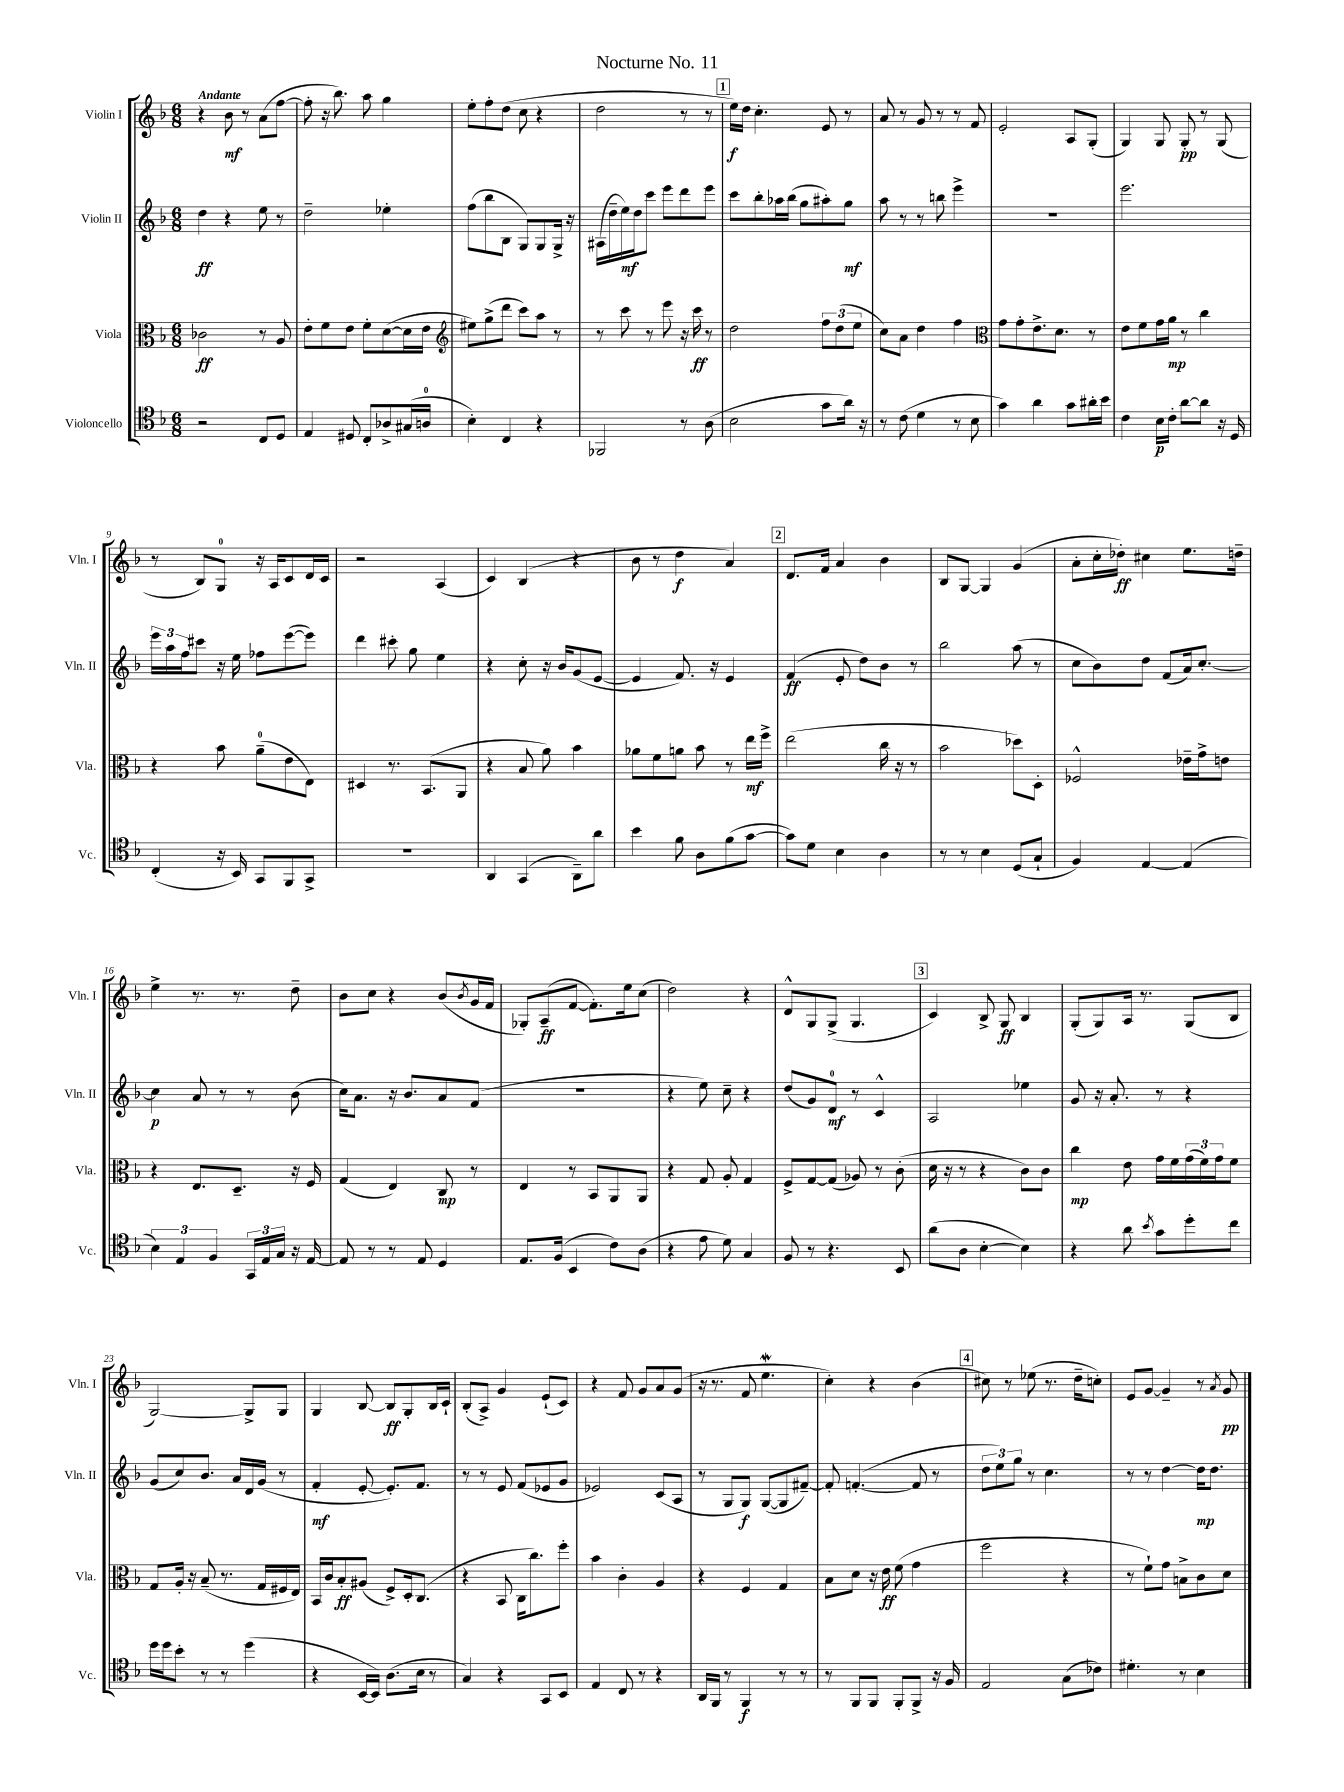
\header { title = "Nocturne No. 11" }
<<
\new StaffGroup <<
\new Staff = "s0" \with { instrumentName = "Violin I" shortInstrumentName = "Vln. I" } {
    \clef treble \key f \major \numericTimeSignature \time 6/8 \tempo "Andante"
    r4 bes'8\mf r8 a'8( f''8~ |
    f''8-. r16 bes''8.) a''8 g''4 |
    e''8-. f''8-. d''8( c''8 r4 |
    d''2 r8 r8 |
    \mark \markup { \box "1" } e''16\f) d''16 c''4.-. e'8 r8 |
    a'8 r8 g'8 r8 r8 f'8 |
    e'2-. a8 g8-.( |
    g4) g8 g8-.\pp r8 g8( |
    r8 bes8) g8-0 r16 a16 c'8 d'16 c'16 |
    r2 a4( |
    c'4) bes4( r4 |
    bes'8 r8 d''4\f a'4) |
    \mark \markup { \box "2" } d'8. f'16 a'4 bes'4 |
    bes8 g8~ g4 g'4( |
    a'8-. c''16-. des''16-.\ff) cis''4 e''8. d''16-- |
    e''4-> r8. r8. d''8-- |
    bes'8 c''8 r4 bes'8( \acciaccatura { bes'8 } g'16 f'16 |
    ges8-.) a8--\ff( f'8~ f'8.-.) e''16 c''8( |
    d''2) r4 |
    d'8-^ g8 g8->( g4. |
    \mark \markup { \box "3" } c'4) bes8-> g8\ff bes4 |
    g8-.( g8) a16 r8. g8( bes8 |
    g2~) g8-> g8 |
    g4 bes8~ bes8\ff g8-. bes16 c'16-! |
    bes8-.( a8->) g'4 e'8-!( c'8) |
    r4 f'8 g'8 a'8 g'8( |
    r16 r8. f'8 e''4.\mordent |
    c''4-.) r4 bes'4( |
    \mark \markup { \box "4" } cis''8) r8 ees''8( r8. d''16-- c''8-.) |
    e'8 g'8~ g'4-- r8 \acciaccatura { a'8 } g'8\pp \bar "|." |
}
\new Staff = "s1" \with { instrumentName = "Violin II" shortInstrumentName = "Vln. II" } {
    \clef treble \key f \major \numericTimeSignature \time 6/8
    d''4\ff r4 e''8 r8 |
    d''2-- ees''4-. |
    f''8( bes''8 bes8 g8) g8 g16-> r16 |
    ais16( d''16-- e''16\mf) d''16 c'''8 e'''8 d'''8 e'''8 |
    \mark \markup { \box "1" } c'''8 bes''8-. aes''16 bes''16( g''8 ais''8-.) g''8\mf |
    a''8 r8 r8 b''8 e'''4-> |
    R2. |
    e'''2. |
    \tuplet 3/2 { e'''16 a''16 f''16 } cis'''8 r16 e''16 fes''8 e'''8~( e'''8) |
    d'''4 cis'''8-. g''8 e''4 |
    r4 c''8-. r16 bes'16 g'8( e'8~ |
    e'4 f'8.) r16 e'4 |
    \mark \markup { \box "2" } f'4\ff( e'8-. d''8) bes'8 r8 |
    bes''2 a''8( r8 |
    c''8 bes'8) d''8 f'8( a'16) c''8.~-. |
    c''4\p a'8 r8 r8 bes'8( |
    c''16) a'8. r16 bes'8. a'8 f'8( |
    R2. |
    r4 e''8) c''8-- r4 |
    d''8( g'8) d'8-0\mf r8 c'4-^ |
    \mark \markup { \box "3" } a2 ees''4 |
    g'8 r16 a'8.-. r8 r4 |
    g'8( c''8) bes'8. a'16 d'16 g'16( r8 |
    f'4-.\mf e'8~-. e'8.-.) f'8. |
    r8 r8 e'8 f'8( ees'8 g'8 |
    ees'2) c'8( a8 |
    r8 g8 g8\f) g8~( g8 fis'8~--) |
    fis'8-. f'4.~-.( f'8 r8 |
    \mark \markup { \box "4" } \tuplet 3/2 { d''8 e''8) g''8 } r8 c''4. |
    r8 r8 d''4~ d''16\mp d''8. \bar "|." |
}
\new Staff = "s2" \with { instrumentName = "Viola" shortInstrumentName = "Vla." } {
    \clef alto \key f \major \numericTimeSignature \time 6/8
    ces'2\ff r8 a8 |
    e'8-. f'8 e'8 f'8-. d'8~( d'16 e'16 |
    \clef treble eis''8) g''8->( d'''8 c'''8) a''8 r8 |
    r8 c'''8 r8 e'''8 r16 c'''16\ff r8 |
    \mark \markup { \box "1" } d''2 \tuplet 3/2 { f''8 d''8( e''8 } |
    c''8) a'8 d''4 f''4 |
    \clef alto g'8 g'8-. e'8.-> d'8. r8 |
    e'8 f'8 g'16 a'16\mp r8 c''4 |
    r4 bes'8 a'8-0--( e'8 e8) |
    dis4 r8. bes,8.( a,8 |
    r4 bes8 a'8) bes'4 |
    aes'8 f'8 a'8 bes'8 r8 e''16\mf f''16-> |
    \mark \markup { \box "2" } e''2( c''16 r16 r8 |
    bes'2 des''8) d8-. |
    fes2-^ ees'16-- g'16-> e'8 |
    r4 e8. d8.-- r16 f16 |
    g4( e4) c8\mp r8 |
    e4 r8 bes,8 a,8 a,8 |
    r4 g8 a8-. g4 |
    f8-> g8~ g8( aes8) r8 c'8-.( |
    \mark \markup { \box "3" } d'16 r16 r8 r4 c'8) c'8 |
    c''4\mp e'8 g'16 f'16 \tuplet 3/2 { g'16( f'16) g'16 } f'8 |
    g8 a16-. r16 bes8--( r8. g16 fis16 e16) |
    bes,16 c'16 bes8-.\ff ais8( f8->) d16-. c8.( |
    r4 bes,8 c16 c''8.) f''8-. |
    bes'4 c'4-. a4 |
    r4 f4 g4 |
    bes8 d'8 r16 e'16\ff f'8( g'4 |
    \mark \markup { \box "4" } f''2 r4 |
    r8 f'8-!) g'8 b8-> c'8 d'8 \bar "|." |
}
\new Staff = "s3" \with { instrumentName = "Violoncello" shortInstrumentName = "Vc." } {
    \clef tenor \key f \major \numericTimeSignature \time 6/8
    r2 c8 d8 |
    e4 dis8 c8-. aes8-> gis16( a16-0 |
    bes4-.) c4 r4 |
    fes,2 r8 a8( |
    \mark \markup { \box "1" } bes2 g'8 a'16) r16 |
    r8 c'8( d'4 r8 bes8 |
    g'4) a'4 g'8 ais'16-. bes'16 |
    c'4 bes16\p c'16-. a'8~ a'8 r16 d16 |
    c4-.( r16 bes,16) g,8 f,8 g,8-> |
    R2. |
    a,4 g,4( a,8--) a'8 |
    bes'4 f'8 a8 f'8( g'8~ |
    \mark \markup { \box "2" } g'8) d'8 bes4 a4 |
    r8 r8 bes4 d8( g8-! |
    f4) e4~ e4( |
    \tuplet 3/2 { bes4) e4 f4 } \tuplet 3/2 { g,16 e16 g16 } r16 e16~ |
    e8 r8 r8 e8 d4 |
    e8. f16( bes,4 c'8) a8( |
    r4 e'8 d'8) g4 |
    f8 r8 r4. bes,8 |
    \mark \markup { \box "3" } a'8( a8 bes4~-. bes4) |
    r4 a'8 \acciaccatura { bes'8 } g'8 d''8-. c''8 |
    d''16 d''16 bes'8-. r8 r8 d''4( |
    r4 bes,16~ bes,16) a8.( bes16 r8 |
    g4) r4 g,8 bes,8 |
    e4 c8 r8 r4 |
    a,16 f,16 r8 f,4\f r8 r8 |
    r8 f,8 f,8 f,8-. f,8-> r16 f16 |
    \mark \markup { \box "4" } e2 g8( ces'8) |
    dis'4.-. r8 bes4 \bar "|." |
}
>>
>>
